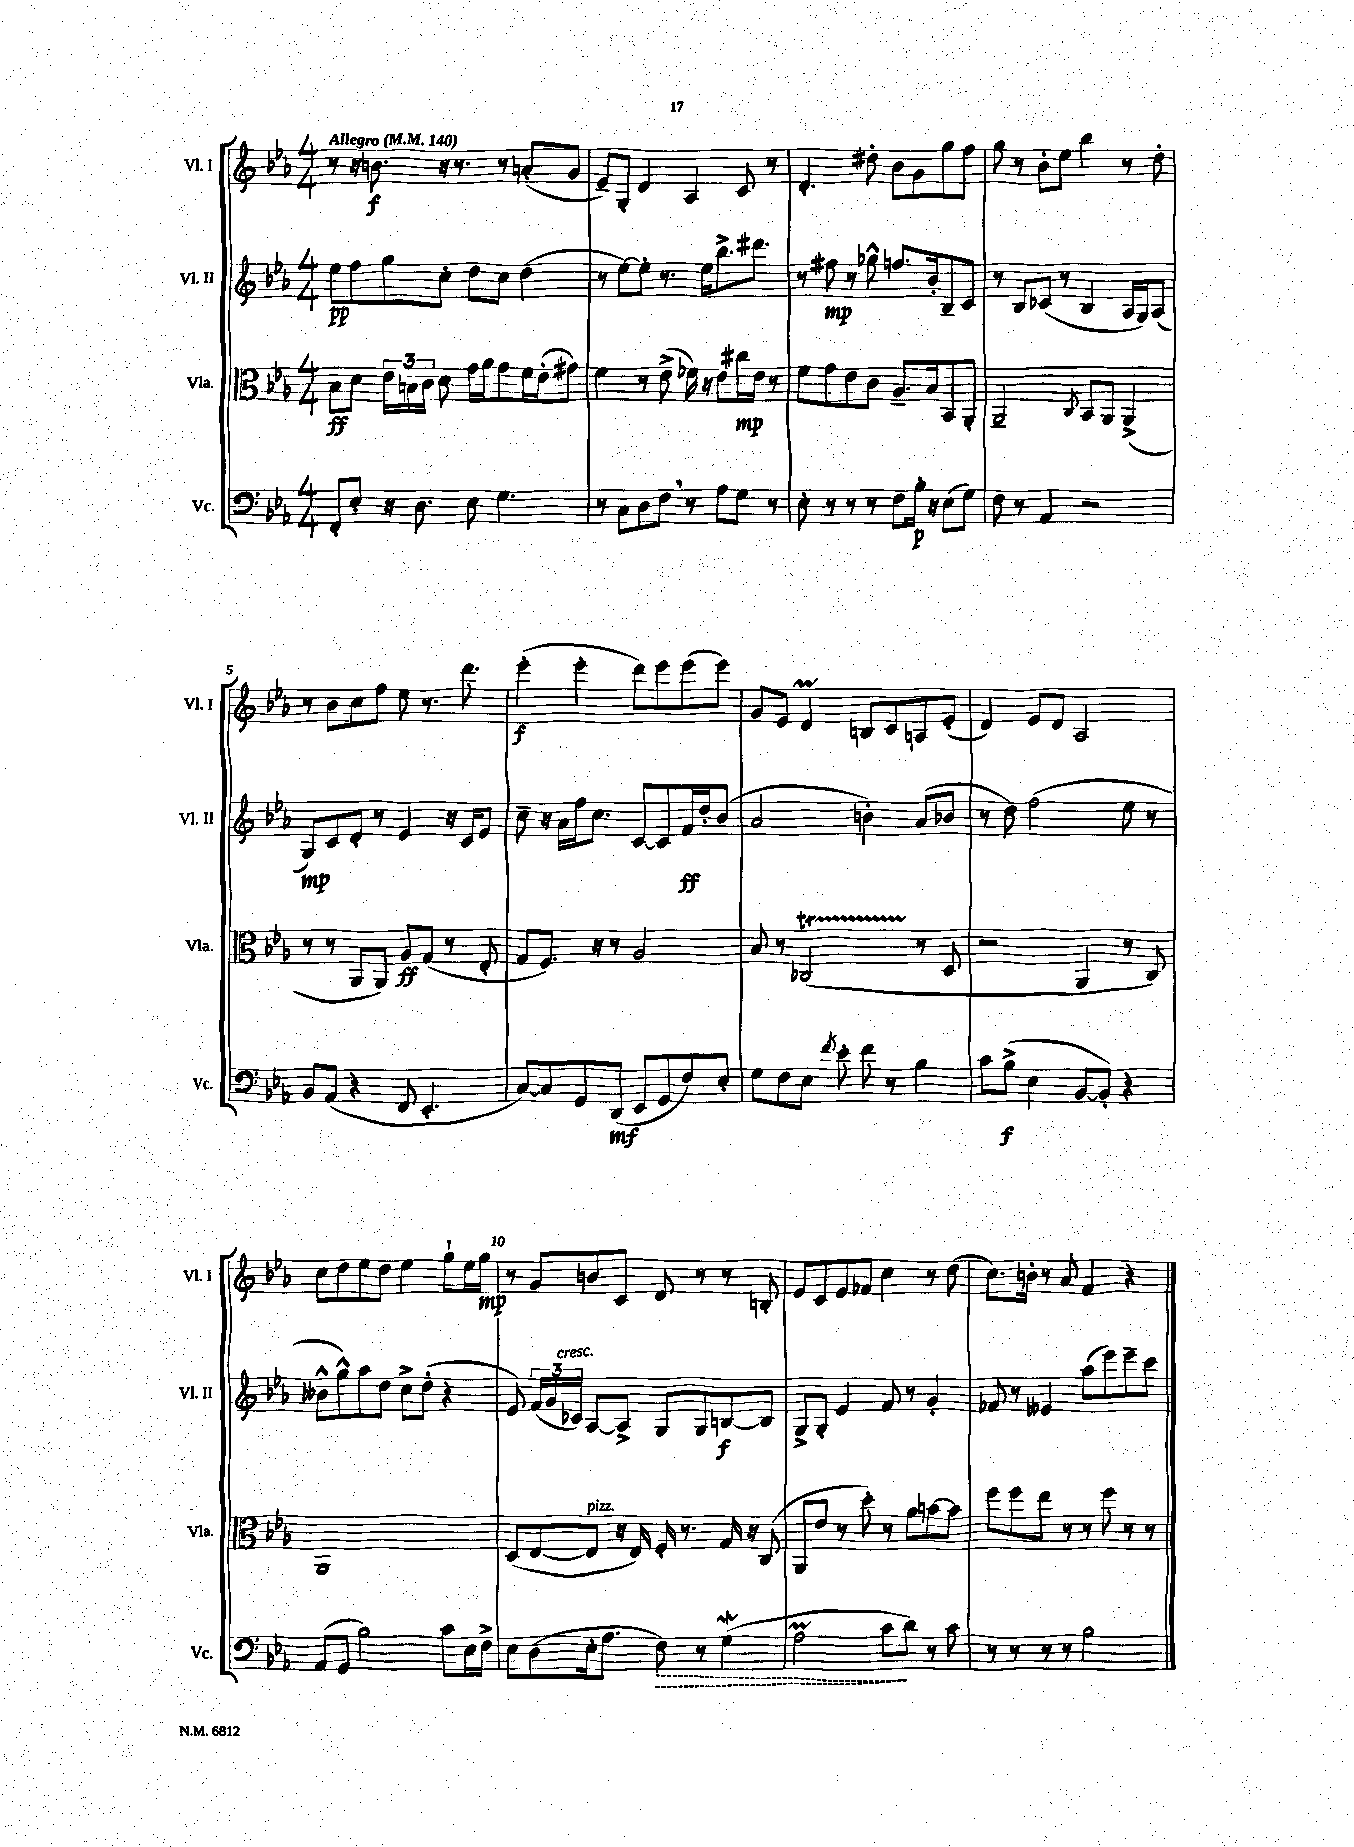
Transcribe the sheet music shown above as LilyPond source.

<<
\new StaffGroup <<
\new Staff = "s0" \with { instrumentName = "Vl. I" shortInstrumentName = "Vl. I" } {
    \clef treble \key ees \major \numericTimeSignature \time 4/4 \tempo "Allegro" 4 = 140
    \autoBeamOff r8 r16 b'8.\f r16 r8. r8 a'8[-.( g'8] |
    ees'8[--) g8]-. d'4 aes4 c'8 r8 |
    d'4.-. dis''8-. bes'8[ g'8 g''8 f''8] |
    g''8 r8 bes'8[-. ees''8] bes''4 r8 d''8-. |
    r8 bes'8[ c''8 f''8] ees''8 r8. d'''8. |
    ees'''4-.\f( ees'''4-. d'''8[) ees'''8 ees'''8( ees'''8]) |
    g'8[ ees'8] d'4\prall b8[ c'8 a8 ees'8]-.( |
    d'4) ees'8[ d'8] aes2 |
    c''8[ d''8 ees''8 d''8] ees''4 g''8[-! ees''16 g''16]\mp |
    r8 g'8[ b'8 c'8] d'8 r8 r8 b8-. |
    ees'8[ c'8 ees'8 fes'8] c''4 r8 d''8( |
    c''8.[) b'16]-. r8 aes'8 f'4 r4 \bar "|." |
}
\new Staff = "s1" \with { instrumentName = "Vl. II" shortInstrumentName = "Vl. II" } {
    \clef treble \key ees \major \numericTimeSignature \time 4/4
    \autoBeamOff ees''8[\pp f''8 g''8 c''8]-. d''8[ c''8] d''4( |
    r8 ees''8[~) ees''8]-. r8. ees''16[ bes''8.-> dis'''8.] |
    r8 fis''8\mp r8 ges''8-^ f''8.[ bes'16-. bes8-- c'8] |
    r8 bes8[ ces'8]( r8 bes4 aes16[ g16) aes8]( |
    g8[\mp) c'8 d'8]-. r8 ees'4 r16 c'16[ ees'8] |
    c''8-- r16 aes'16[ f''16 c''8.] c'8[~ c'8 f'16\ff d''16-. bes'8]( |
    aes'2 b'4-.) aes'8[( bes'8] |
    r8 d''8) f''2( ees''8 r8 |
    beses'8[-^ g''8-^) aes''8 d''8] c''8[-> d''8]-.( r4 |
    ees'8) \tuplet 3/2 { f'16[( g'16 ces'16]^\markup { \italic "cresc." }) } aes8[~ aes8]-> g8[ g8 b8~\f b8] |
    g8[-> g8]-. ees'4 f'8 r8 g'4-. |
    fes'8 r8 eeses'4 aes''8[( ees'''8) ees'''8-- c'''8] \bar "|." |
}
\new Staff = "s2" \with { instrumentName = "Vla." shortInstrumentName = "Vla." } {
    \clef alto \key ees \major \numericTimeSignature \time 4/4
    \autoBeamOff bes8[\ff d'8] \tuplet 3/2 { ees'16[ b16 c'16] } d'8 g'16[ aes'16 g'8 f'16 ees'16-.( gis'8]) |
    f'4 r8 ees'8->( fes'16) r16 ees'8[ cis''16\mp ees'16] r8 |
    f'8[ g'8 ees'8 c'8] aes8.[-- bes16 bes,8 aes,8]-. |
    aes,2-- \acciaccatura { c8 } bes,8[ aes,8] aes,4->( |
    r8 r8 aes,8[ aes,8]) aes8[\ff g8]( r8 ees8-. |
    g8[ f8.]) r16 r8 aes2 |
    bes8 r8 ces2\startTrillSpan( r8\stopTrillSpan d8 |
    r2 aes,4 r8 c8) |
    aes,1 |
    d8[( ees8~ ees8]^\markup { \italic "pizz." } r16 ees16) f16-. r8. g16 r16 c8( |
    aes,8[ ees'8] r8 d''8-.) r8 aes'8[ b'8~ b'8] |
    f''8[ f''8 ees''8] r8 r8 f''8 r8 r8 \bar "|." |
}
\new Staff = "s3" \with { instrumentName = "Vc." shortInstrumentName = "Vc." } {
    \clef bass \key ees \major \numericTimeSignature \time 4/4
    \autoBeamOff f,8[-. ees8]-. r16 d8. ees8 g4. |
    r8 c8[ d8 f8] \breathe r8 aes8[ g8] r8 |
    ees8-. r8 r8 r8 f8[ bes16]-.\p r16 ees8[( g8]) |
    f8 r8 aes,4 r2 |
    bes,8[ aes,8]( r4 f,8 ees,4.-. |
    c8[~) c8 g,8 d,8]\mf( ees,8[ g,8 f8) ees8]-. |
    g8[ f8 ees8] \acciaccatura { f'8 } ees'8-. f'8 r8 bes4 |
    c'8[ bes8]->\f( ees4 bes,8[~ bes,8]-.) r4 |
    aes,8[( g,8] bes2) c'8[ ees16 f16]-> |
    ees8[ d8( ees16-. aes8.] \once \override Hairpin.style = #'dashed-line f8\>) r8 g4\mordent( |
    aes2\prall c'8[\! d'8]) r8 c'8 |
    r8 r8 r8 r8 bes2 \bar "|." |
}
>>
>>
\layout { \context { \Score \override BarNumber.break-visibility = ##(#f #t #t) barNumberVisibility = #(every-nth-bar-number-visible 5) } }
